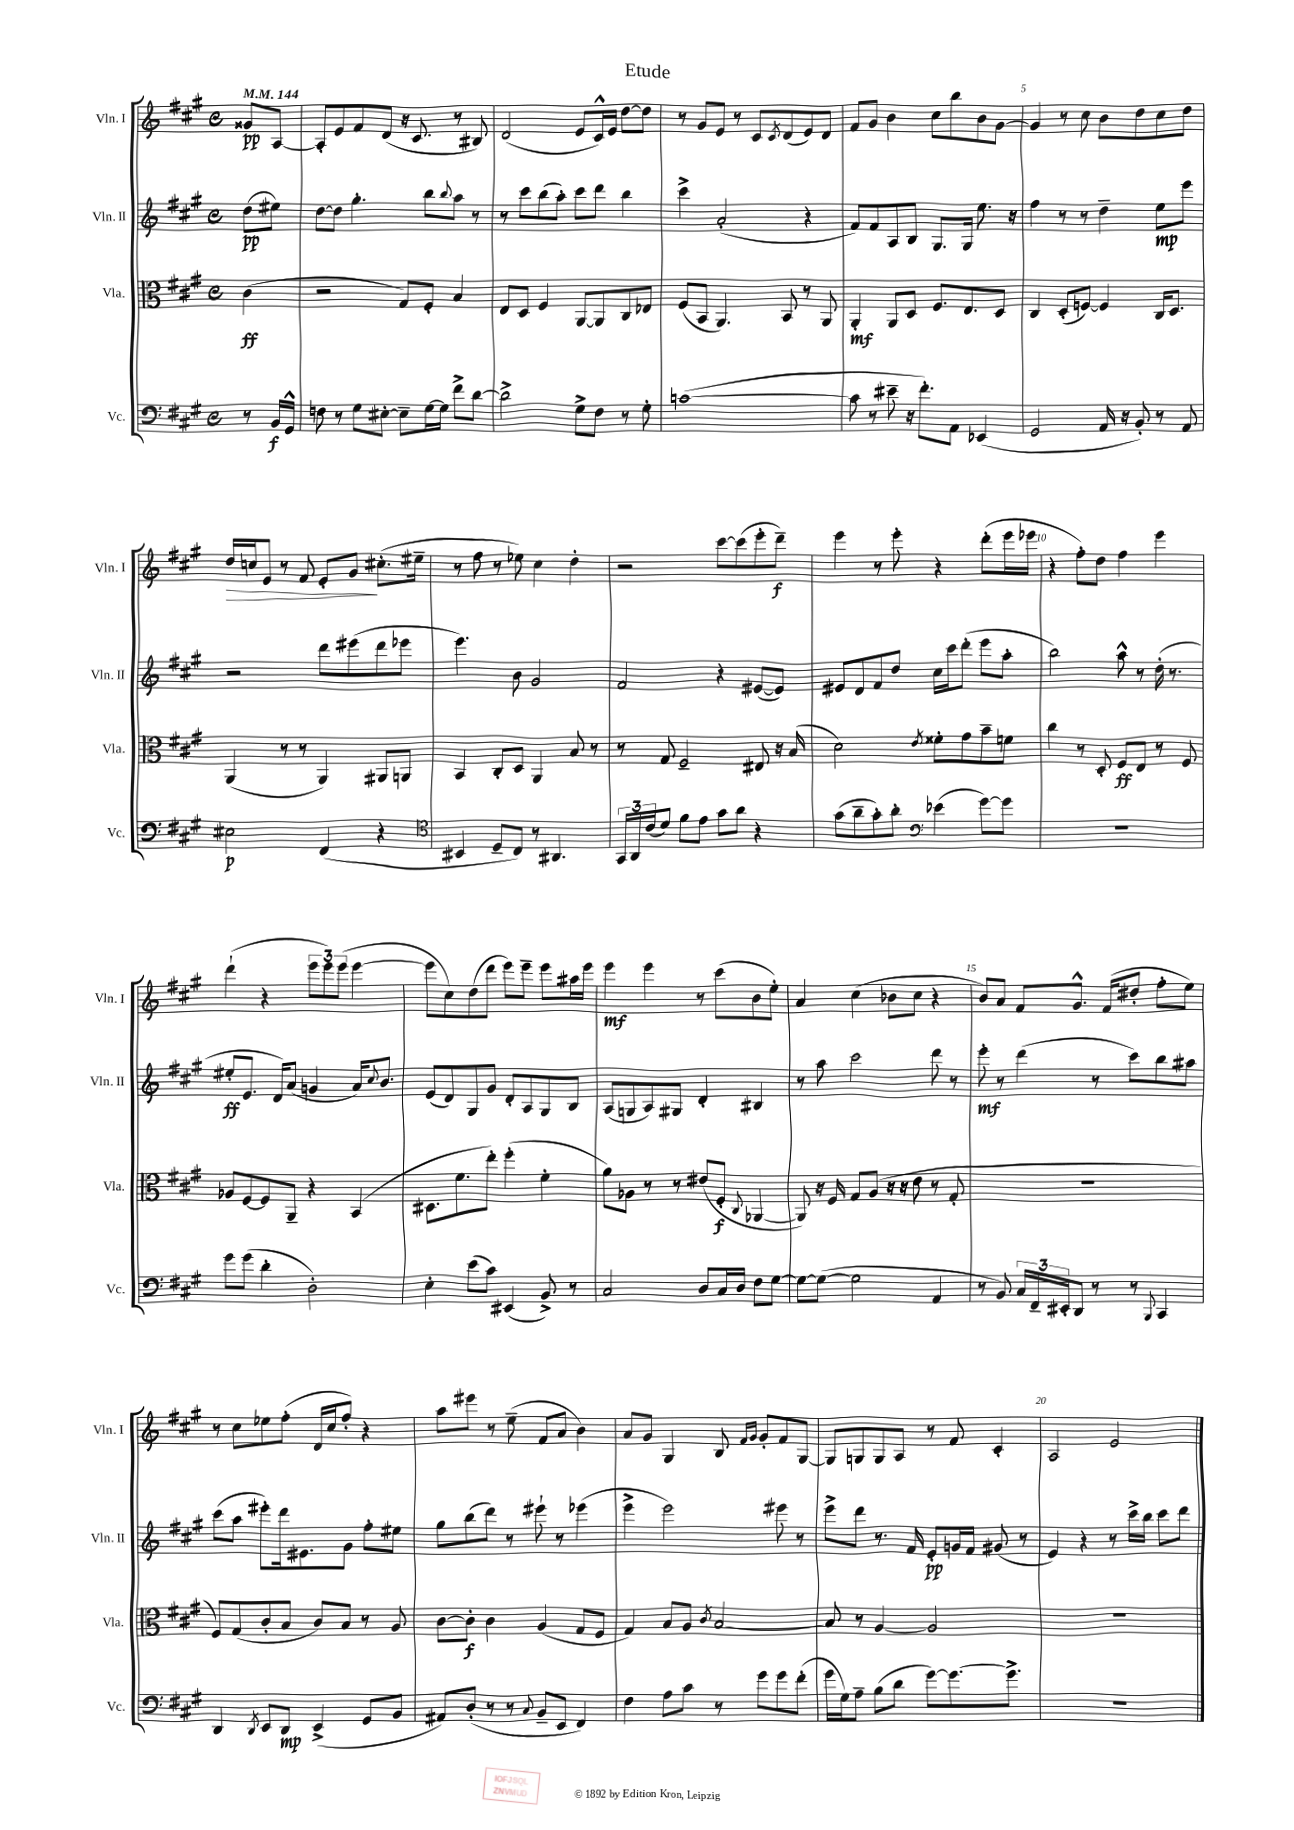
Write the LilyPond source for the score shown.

\header { title = "Etude" }
<<
\new StaffGroup <<
\new Staff = "s0" \with { instrumentName = "Vln. I" shortInstrumentName = "Vln. I" } {
    \clef treble \key a \major \defaultTimeSignature \time 4/4 \partial 4 \tempo 4 = 144
    gisis'8\pp a8~ |
    a8-. e'8 fis'8 d'8( r16 cis'8. r8 bis8) |
    d'2( e'8 cis'16-^) e'16 d''8~ d''8 |
    r8 gis'8 e'8 r8 cis'8 \acciaccatura { cis'8 } d'8( e'8) d'8 |
    fis'8 gis'8 b'4 cis''8 b''8 b'8 gis'8~ |
    gis'4 r8 cis''8 b'8 d''8 cis''8 d''8 |
    d''16\> c''16 e'8 r8 fis'8 e'8-. gis'8\! cis''8.-.( eis''16-- |
    r8 fis''8 r8 ees''8) cis''4 d''4-. |
    r2 cis'''8~ cis'''8( e'''8-. d'''8--\f) |
    e'''4 r8 e'''8-. r4 d'''8-.( e'''16 ees'''16 |
    r4 fis''8-.) d''8 fis''4 e'''4 |
    d'''4-!( r4 \tuplet 3/2 { e'''8 e'''8) e'''8( } e'''4~ |
    e'''8 cis''8) d''8( d'''8 e'''8) e'''8-- e'''8 ais''16 e'''16 |
    e'''4\mf e'''4 r8 cis'''8( b'8 e''8-.) |
    a'4 cis''4( bes'8 cis''8 r4 |
    b'8) a'8 fis'8 gis'8.-^ fis'16( dis''8-. fis''8-. e''8) |
    r8 cis''8 ees''8 fis''8-.( d'16 cis''16 fis''8-.) r4 |
    a''8 eis'''8 r8 e''8--( fis'8 a'8 b'4) |
    a'8 gis'8 gis4 b8 \grace { fis'16 gis'16 } gis'8-. fis'8 gis8~ |
    gis8 g8 g8 a8 r8 fis'8 cis'4-. |
    a2 e'2 \bar "|." |
}
\new Staff = "s1" \with { instrumentName = "Vln. II" shortInstrumentName = "Vln. II" } {
    \clef treble \key a \major \defaultTimeSignature \time 4/4 \partial 4
    d''8\pp( eis''8) |
    d''8~ d''8 gis''4.-. b''8 \appoggiatura { b''8 } a''8 r8 |
    r8 cis'''8 b''8( a''8-.) cis'''8 d'''8 b''4 |
    cis'''4-> a'2-.( r4 |
    fis'8) fis'8 a8 b8 gis8. gis16 e''8. r16 |
    fis''4 r8 r8 d''4-- e''8\mp e'''8 |
    r2 d'''8 eis'''8( d'''8 ees'''8 |
    e'''4.) b'8 gis'2 |
    fis'2 r4 eis'8~( eis'8) |
    eis'8 d'8 fis'8 d''8 cis''16 cis'''16 d'''8-.( e'''8 a''8-. |
    b''2) a''8-^ r8 d''16-.( r8. |
    eis''8-.\ff e'8. d'16) a'8( g'4 a'16) \appoggiatura { cis''8 } b'8. |
    e'8( d'8) gis8 gis'8 d'8-. a8 gis8 b8 |
    a8( g8 a8) gis8 d'4-. bis4 |
    r8 a''8 cis'''2 d'''8 r8 |
    e'''8-.\mf r8 d'''4( r8 cis'''8) b''8 ais''8 |
    cis'''8( a''8 eis'''8-.) d'''16 eis'8. gis'8 fis''8-. eis''8 |
    gis''8 b''8( d'''8) r8 eis'''8-! r8 ees'''4( |
    e'''4-> e'''2) eis'''8 r8 |
    e'''8-> d'''8 r8. fis'16 e'8-.\pp g'16 fis'16 gis'8( r8 |
    e'4) r4 r8 cis'''16-> b''16 cis'''8 d'''8 \bar "|." |
}
\new Staff = "s2" \with { instrumentName = "Vla." shortInstrumentName = "Vla." } {
    \clef alto \key a \major \defaultTimeSignature \time 4/4 \partial 4
    cis'4\ff( |
    r2 gis8) fis8-. b4 |
    e8 d8 fis4 a,8~ a,8 cis8 ees8 |
    fis8( b,8 a,4.) b,8 r8 a,8 |
    a,4-.\mf a,8 d8 fis8. e8. d8 |
    cis4 d8-.( f8~) f4 cis16 d8. |
    a,4( r8 r8 a,4) ais,8 a,8 |
    b,4 cis8-. d8 a,4 b8 r8 |
    r8 gis8 fis2-- eis8 r16 b16( |
    d'2) \acciaccatura { e'8 } fisis'8-. gis'8 b'8-- f'8 |
    cis''4 r8 d8-. fis8\ff e8 r8 fis8 |
    aes8 fis8~ fis8 a,8-- r4 b,4( |
    dis8. fis'8. e''8-.) fis''4-.( fis'4-. |
    a'8) aes8 r8 r8 eis'8( fis8-.\f \appoggiatura { cis8 } aes,4~ |
    aes,8) r16 fis16 gis8 a8( r16 r16 e'8 r8 gis8-. |
    R1 |
    fis8) gis8( cis'8-. b8 cis'8) b8 r8 a8 |
    cis'8~ cis'8-.\f cis'4 a4( gis8 fis8 |
    gis4) b8 a8 \acciaccatura { cis'8 } b2~ |
    b8 r8 a4~ a2 |
    R1 \bar "|." |
}
\new Staff = "s3" \with { instrumentName = "Vc." shortInstrumentName = "Vc." } {
    \clef bass \key a \major \defaultTimeSignature \time 4/4 \partial 4
    r8 b,16\f gis,16-^ |
    f8 r8 gis8 eis8~-. eis8-- gis16~ gis16 fis'8-> d'8~ |
    d'2-> gis8-> fis8 r8 gis8-. |
    c'1~( |
    c'8 r8 eis'8-- r16 fis'8.-.) a,8 ees,4( |
    gis,2 a,16 r16 b,8-.) r8 a,8 |
    eis2\p fis,4( r4 |
    \clef tenor bis,4 d8-- cis8) r8 ais,4. |
    \tuplet 3/2 { gis,16 a,16 cis'16( } d'8) fis'8 e'8 gis'8 a'8 r4 |
    gis'8( a'8-- gis'8-.) a'8-. \clef bass ees'4( gis'8~) gis'8 |
    R1 |
    gis'8 gis'8( d'4-. d2-.) |
    e4-. e'8( cis'8) eis,4( b,8->) r8 |
    cis2 d8 cis16 d16 fis8 gis8~ |
    gis8~ gis8~( gis2 a,4 |
    r8 b,8) \tuplet 3/2 { cis16 fis,16-- eis,16-. } d,8 r8 r8 \appoggiatura { b,,8 } cis,4 |
    d,4 \acciaccatura { d,8 } e,8 d,8\mp e,4->( gis,8 b,8 |
    ais,8) d8-.( r8 r8 \appoggiatura { cis8 } b,8-- e,8 fis,4) |
    fis4 a8 cis'8 r8 gis'8 gis'8 fis'8-.( |
    gis'16 gis16) a8-- b8( d'8 gis'8~) gis'8.~ gis'8.-> |
    R1 \bar "|." |
}
>>
>>
\layout { \context { \Score \override BarNumber.break-visibility = ##(#f #t #t) barNumberVisibility = #(every-nth-bar-number-visible 5) } }
